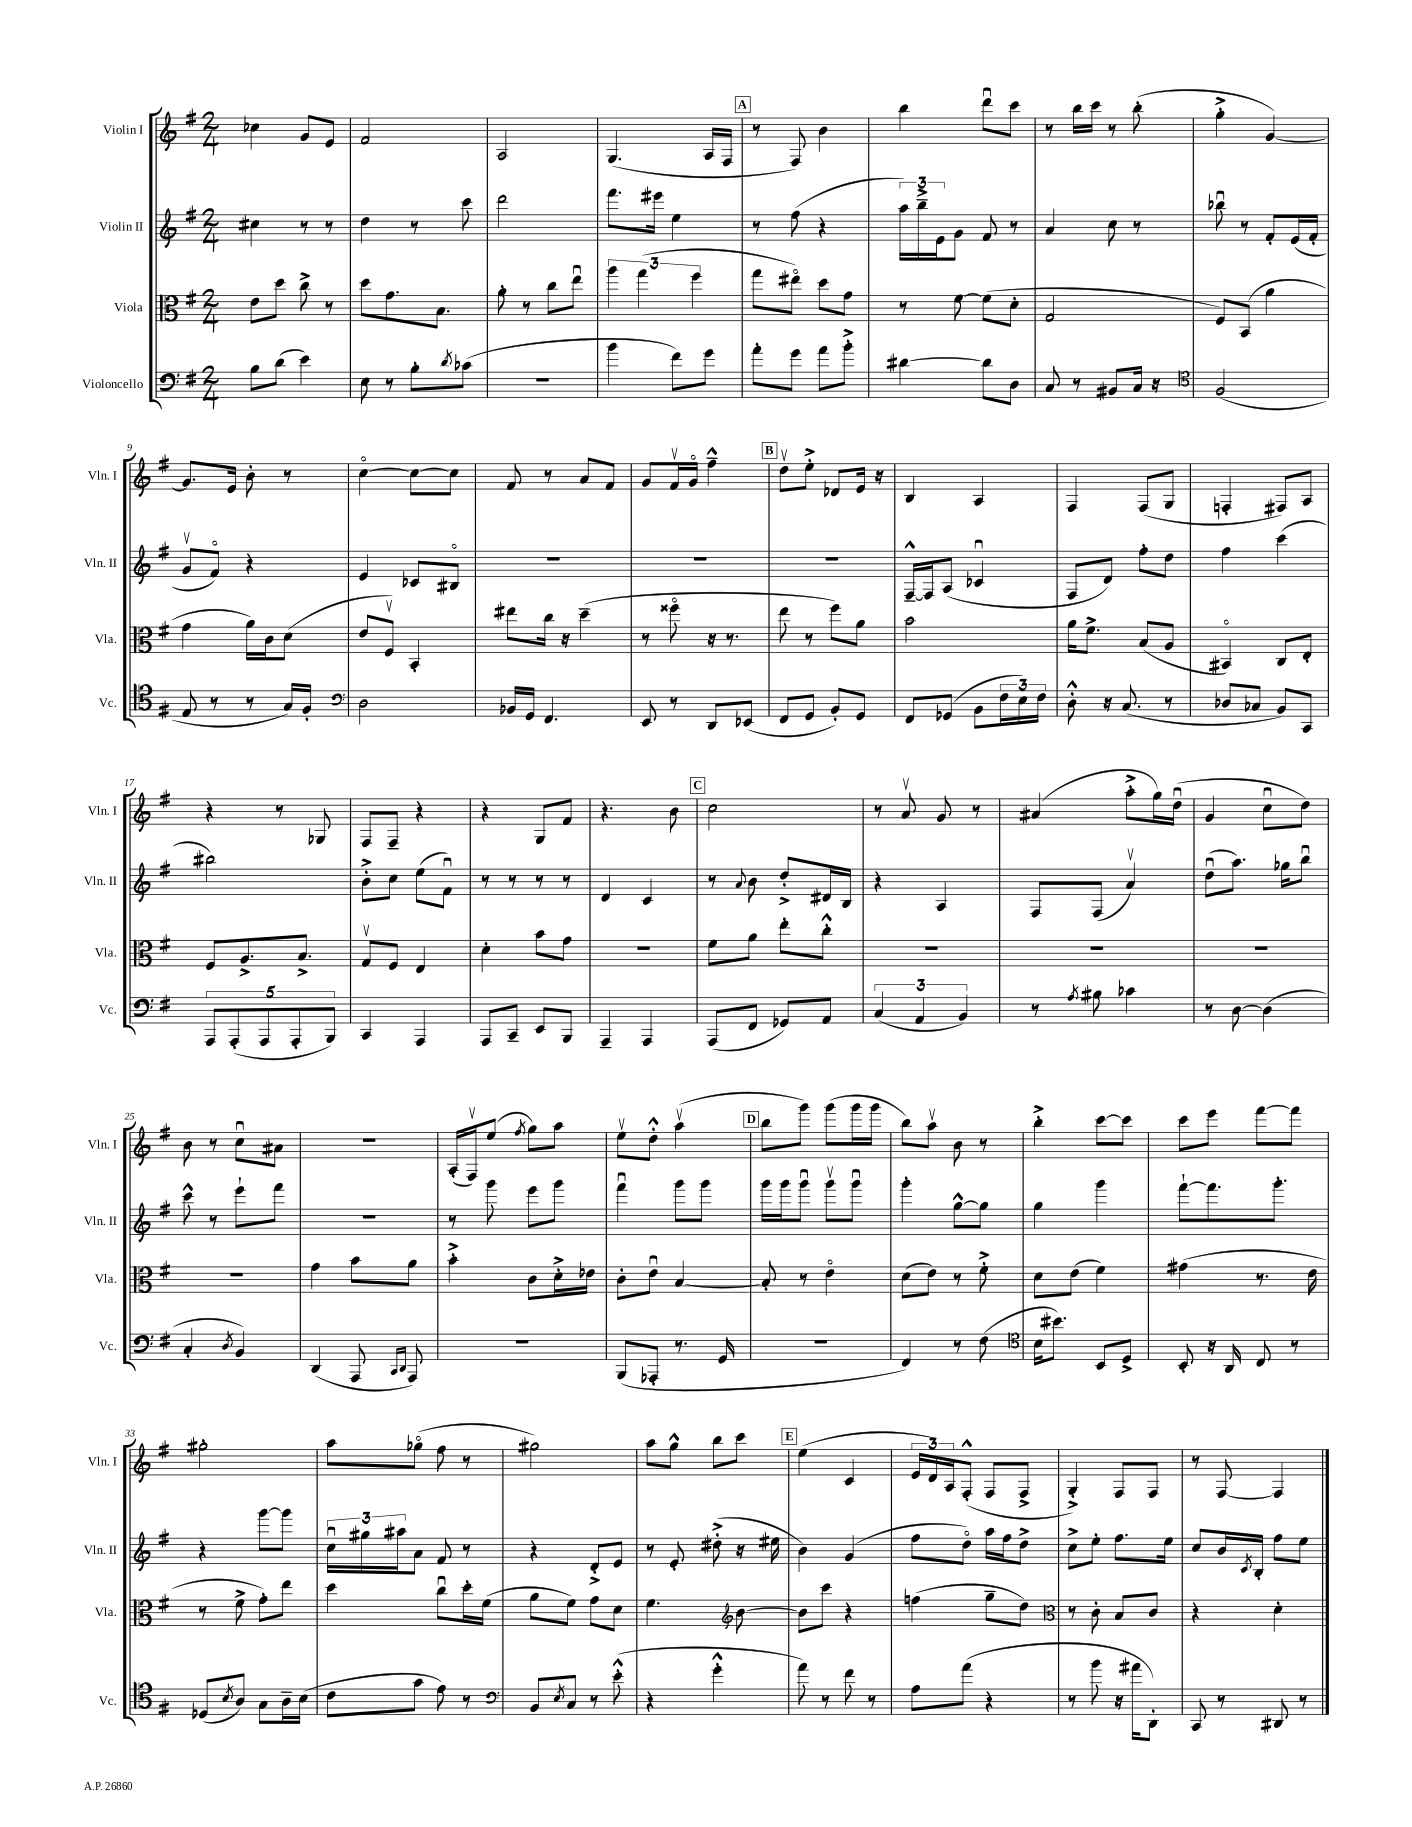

**kern	**kern	**kern	**kern
*staff4	*staff3	*staff2	*staff1
*clefF4	*clefC3	*clefG2	*clefG2
*k[f#]	*k[f#]	*k[f#]	*k[f#]
*M2/4	*M2/4	*M2/4	*M2/4
8B	8e	4cc#	4cc-
(8d	8dd	.	.
4e)	8cc^	8r	8g
.	8r	8r	8e
=	=	=	=
8E	8dd	4dd	2f#
8r	8.g	.	.
8B'	.	8r	.
.	8.B	.	.
8qd	.	.	.
(8c-	.	8ccc	.
=	=	=	=
2r	8a'	2ddd	2A
.	8r	.	.
.	8cc	.	.
.	8eeu	.	.
=	=	=	=
4b	6aa	8.fff#	(4.G
.	(6gg	.	.
.	.	16eee#	.
8f#)	.	4ee	.
.	6ff#	.	.
8g	.	.	16A
.	.	.	16F#
=	=	=	=
8a'	8gg	8r	8r
8g	8ee#o)	(8ff#	8F#)
8a	8dd	4r	4b
8b'^	8g	.	.
=	=	=	=
[4d#	8r	24aa)	4bb
.	.	24bb~^	.
.	.	24e	.
.	[8f#	8g	.
8d#]	(8f#]	8f#	8dddu
8D	8d'	8r	8ccc
=	=	=	=
8C	2G	4a	8r
8r	.	.	16bb
.	.	.	16ccc
8BB#	.	8cc	8r
16C	.	8r	(8bb'
16r	.	.	.
=	=	=	=
*clefC4	*	*	*
(2F#	8F#)	8bb-u	4gg'^
.	(8BB	8r	.
.	4a	8f#'	[4g)
.	.	(16e	.
.	.	16f#'	.
=	=	=	=
8E	4g	8gv	8.g]
8r	.	8f#o)	.
.	.	.	16e
8r	16a)	4r	8b'
.	16c	.	.
16G)	(8d	.	8r
16F#'	.	.	.
=	=	=	=
*clefF4	*	*	*
2D	8e	4e	[4cco
.	8F#v)	.	.
.	4BB'	8c-	8cc_
.	.	8B#o	8cc]
=	=	=	=
16BB-	8ee#	2r	8f#
16GG	.	.	.
4.FF#	16cc	.	8r
.	16r	.	.
.	(4dd~	.	8a
.	.	.	8f#
=	=	=	=
8EE	8r	2r	8g
8r	8ff##o	.	16f#v
.	.	.	16go
8DD	16r	.	4ff#~^^
.	8.r	.	.
(8EE-	.	.	.
=	=	=	=
8FF#	8ee	2r	8ddv
8GG	8r	.	8ee'^
8BB')	8ff#)	.	8d-
8GG	8a	.	16e
.	.	.	16r
=	=	=	=
8FF#	2b	[16F#~^^	4B
.	.	16F#]	.
(8GG-	.	(8A	.
8BB	.	4c-u	4A
24F#	.	.	.
24E)	.	.	.
24F#	.	.	.
=	=	=	=
8D'^^	16a	8F#	4F#
.	8.f#^	.	.
16r	.	8d)	.
(8.C	.	.	.
.	(8B	8ff#'	(8F#
8r	8A	8dd	8G
=	=	=	=
8D-	4BB#o)	4ff#	4F'
8C-	.	.	.
8BB)	8C	(4ccc	8F#)
8CC	8E'	.	8A
=	=	=	=
10AAA	8F#	2bb#)	4r
(10AAA'	.	.	.
.	8.A^	.	.
10AAA	.	.	.
.	.	.	8r
10AAA'	.	.	.
.	8.B^	.	.
.	.	.	8G-
10BBB)	.	.	.
=	=	=	=
4CC	8Gv	8b'^	8F#
.	8F#	8cc	8F#~
4AAA	4E	(8ee	4r
.	.	8f#u)	.
=	=	=	=
8AAA	4d'	8r	4r
8CC~	.	8r	.
8EE	8b	8r	8G
8BBB	8g	8r	8f#
=	=	=	=
4AAA~	2r	4d	4.r
4AAA	.	4c	.
.	.	.	8b
=	=	=	=
(8AAA	8f#	8r	2cc
.	.	8qqa	.
8FF#	8a	8b	.
8GG-)	8ee'	8dd'^	.
8AA	8cc'^^	16d#	.
.	.	16B	.
=	=	=	=
(6C	2r	4r	8r
.	.	.	8av
6AA	.	.	.
.	.	4A	8g
6BB)	.	.	.
.	.	.	8r
=	=	=	=
8r	2r	8F#	(4a#
8qA	.	.	.
8B#	.	(8F#	.
4c-	.	4av)	8aa'^
.	.	.	16gg)
.	.	.	(16ddu
=	=	=	=
8r	2r	(8ddu	4g
[8D	.	8.aa)	.
(4D]	.	.	8ccu
.	.	16gg-	.
.	.	8bbu	8dd)
=	=	=	=
4C'	2r	8ccc^^	8b
.	.	8r	8r
8qD	.	.	.
4BB)	.	8eee`	8ccu
.	.	8fff#	8a#
=	=	=	=
(4DD	4g	2r	2r
8AAA	8b	.	.
16qqCC	.	.	.
16qqDD	.	.	.
8AAA)	8a	.	.
=	=	=	=
2r	4b'^	8r	(16A'
.	.	.	16F#v)
.	.	8ggg	(8ee
.	.	.	8qff#
.	8c	8eee	8gg)
.	16d'^	8ggg	8aa
.	16e-	.	.
=	=	=	=
(8BBB	8c'	4fff#u	8eev
8AAA-'	8eu	.	8dd'^^
8.r	[4B	8ggg	(4aav
.	.	8ggg	.
16GG	.	.	.
=	=	=	=
2r	8B']	16ggg	8bb
.	.	16ggg	.
.	8r	8gggu	8ggg)
.	4eo	8gggv	(8ggg
.	.	8gggu	16ggg
.	.	.	16ggg
=	=	=	=
4FF#)	(8d	4ggg'	8bb)
.	8e)	.	8aav
8r	8r	[8gg^^	8b
(8F#	8f#'^	8gg]	8r
=	=	=	=
*clefC4	*	*	*
16B	8d	4gg	4bb'^
8.b#)	.	.	.
.	(8e	.	.
8BB	4f#)	4ggg	[8ccc
8D^	.	.	8ccc]
=	=	=	=
8BB'	(4g#	[8fff#`	8ccc
16r	.	8.fff#]	8eee
16AA	.	.	.
8C	8.r	.	[8fff#
.	.	8.ggg'	.
8r	.	.	8fff#]
.	16e	.	.
=	=	=	=
(8D-	8r	4r	2gg#'
8qB	.	.	.
8A)	8f#^	.	.
8G	8g')	[8ggg	.
16A~	8ee	8ggg]	.
(16B	.	.	.
=	=	=	=
8c	4dd	24ccu	8aa
.	.	24gg#	.
.	.	24aa#	.
8g	.	8a	(8gg-o
8e)	8ccu	8f#	8ff#
8r	16dd'	8r	8r
.	(16f#	.	.
=	=	=	=
*clefF4	*	*	*
8BB	8a	4r	2gg#)
8qE	.	.	.
8C	8f#)	.	.
8r	8g	8d'^	.
(8e'^^	8d	8e	.
=	=	=	=
4r	4.f#	8r	8aa
.	.	8e'	8gg^^
4g'^^	.	(8dd#'^	8bb
*	*clefG2	*	*
.	[8b	16r	8ccc
.	.	16ee#	.
=	=	=	=
8a)	8b]	4b)	(4ee
8r	8ccc	.	.
8f#	4r	(4g	4c
8r	.	.	.
=	=	=	=
8A	(4ff	8ff#	24e
.	.	.	24d)
.	.	.	24A
(8a	.	8ddo)	(8F#'^^
4r	8gg~	16aa	8F#
.	.	16ff#	.
.	8dd)	8dd^	8F#^
=	=	=	=
*	*clefC3	*	*
8r	8r	8cc^	4G'^)
8b	8c'	8ee'	.
16r	8B	8.ff#	8F#
16a#	.	.	.
8DD')	8c	.	8F#
.	.	16ee	.
=	=	=	=
8CC	4r	8cc	8r
8r	.	16b	[8F#
.	.	8qc	.
.	.	16B'	.
8DD#	4d'	8ff#	4F#]
8r	.	8ee	.
==	==	==	==
*-	*-	*-	*-
